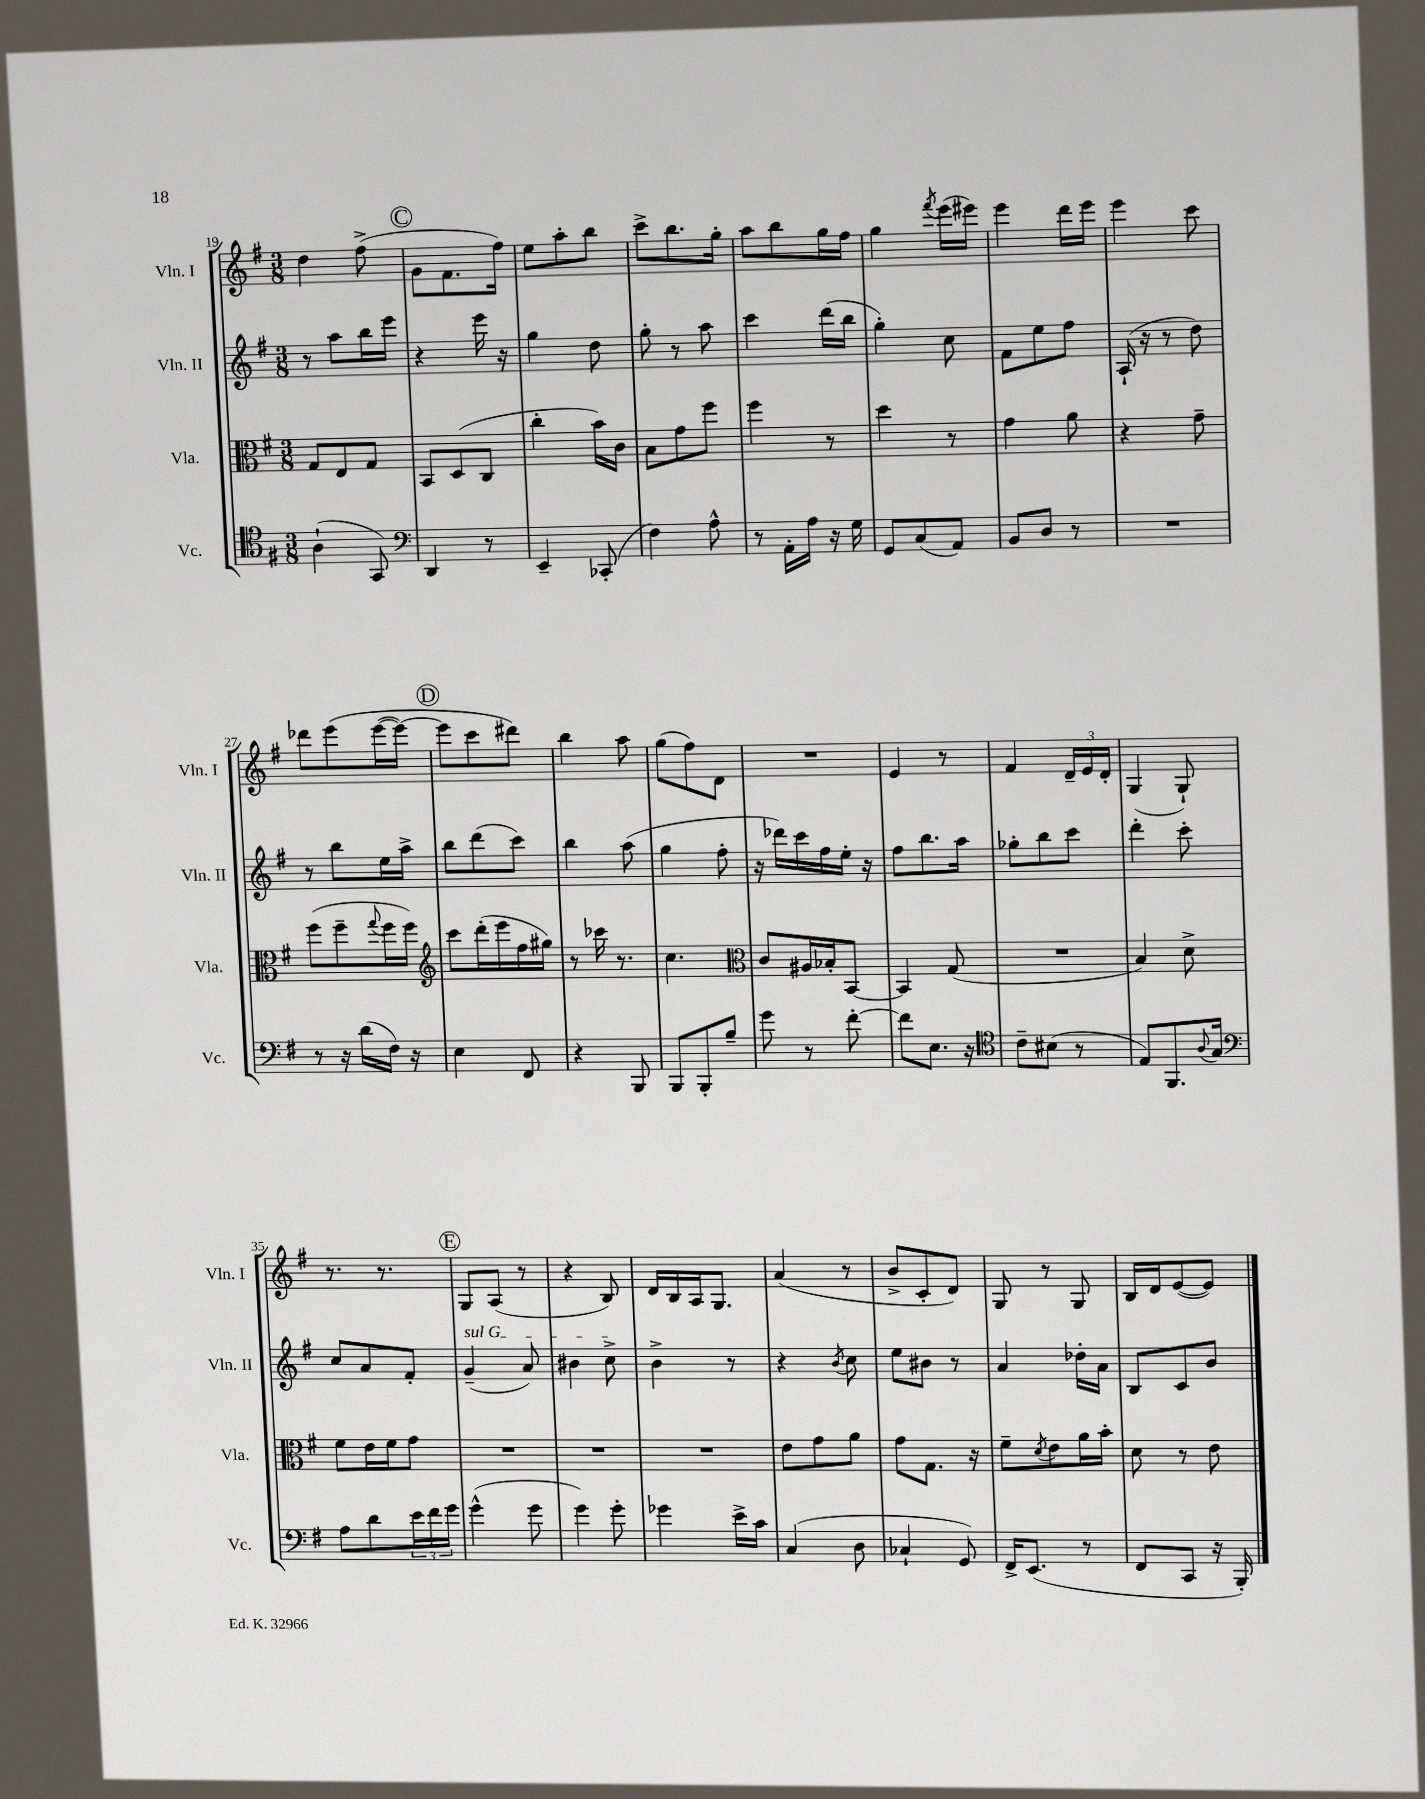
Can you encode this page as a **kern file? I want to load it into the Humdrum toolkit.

**kern	**kern	**kern	**kern
*staff4	*staff3	*staff2	*staff1
*clefC4	*clefC3	*clefG2	*clefG2
*k[f#]	*k[f#]	*k[f#]	*k[f#]
*M3/8	*M3/8	*M3/8	*M3/8
(4A`	8G	8r	4dd
.	8E	8aa	.
8GG)	8G	16bb	(8ff#^
.	.	16eee	.
=	=	=	=
*clefF4	*	*	*
4DD	8BB	4r	8g
.	(8D	.	8.f#
8r	8C	16eee	.
.	.	16r	16ff#)
=	=	=	=
4EE~	4cc'	4gg	8ee
.	.	.	8aa'
(8CC-'	16b)	8dd	8bb
.	16c	.	.
=	=	=	=
4F#)	8B	8gg'	8ccc^
.	8g	8r	8.bb
8A^^	8ff#	8aa	.
.	.	.	16gg'
=	=	=	=
8r	4ff#	4ccc	8aa
16AA'	.	.	8bb
16A	.	.	.
16r	8r	(16ddd	16gg
16G	.	16bb	16ff#
=	=	=	=
8GG	4dd	4gg')	4gg
(8C	.	.	.
.	.	.	8qfff#
8AA)	8r	8cc	(16eee
.	.	.	16eee#)
=	=	=	=
8BB	4g	8f#	4eee
8D	.	8ee	.
8r	8a	8ff#	16ddd
.	.	.	16eee
=	=	=	=
4.r	4r	(16A`	4eee
.	.	16r	.
.	.	8r	.
.	8g~	8dd)	8ccc
=	=	=	=
8r	(8ff#	8r	8ddd-
16r	8ff#~	8bb	&(8eee
(16d	.	.	.
.	8qqgg	.	.
16F#)	16ff#	16ee	([16eee
16r	16ff#)	16aa^	16eee_)
=	=	=	=
*	*clefG2	*	*
4E	8ccc	8bb	8eee]
.	(16ddd'	(8ddd	8ccc
.	16eee	.	.
8FF#	16ff#	8ccc)	8ddd#&)
.	16gg#)	.	.
=	=	=	=
4r	8r	4bb	4bb
.	16ccc-	.	.
.	8.r	.	.
8BBB	.	(8aa	8aa
=	=	=	=
8BBB	4.cc	4gg	(8gg
8BBB'	.	.	8ff#)
8B~	.	8ff#'	8d
=	=	=	=
*	*clefC3	*	*
8g	8c	16r	4.r
.	.	16ddd-)	.
8r	16A#	16ccc	.
.	16B-'	16ff#	.
[8f#'	[8BB	16ee'	.
.	.	16r	.
=	=	=	=
8f#]	4BB]	8ff#	4e
8.E	.	8.bb	.
.	(8G	.	8r
16r	.	16aa	.
=	=	=	=
*clefC4	*	*	*
8c~	4.r	8gg-'	4f#
(8B#	.	8bb	.
8r	.	8ccc	24d~
.	.	.	24e
.	.	.	24d'
=	=	=	=
8E)	4B)	4ddd'	(4G
8.FF#	.	.	.
.	8d^	8ccc'	8G`)
8qqA	.	.	.
16G	.	.	.
=	=	=	=
*clefF4	*	*	*
8A	8f#	8cc	8.r
8d	16e	8a	.
.	16f#	.	8.r
24e	8g	8f#'	.
24f#	.	.	.
24g	.	.	.
=	=	=	=
(4g^^	4.r	(4g~	8G
.	.	.	(8A
8g	.	8a)	8r
=	=	=	=
4g)	4.r	4b#	4r
8g'	.	8cc^	8B)
=	=	=	=
4g-	4.r	4b^	16d
.	.	.	16B
.	.	.	16A
.	.	.	8.G
16e^	.	8r	.
16c	.	.	.
=	=	=	=
(4C	8e	4r	(4a
.	8g	.	.
.	.	8qb	.
8D	8a	8cc	8r
=	=	=	=
4C-`	8g	8ee	8b^
.	8.G	8b#	8c'
8GG)	.	8r	8d)
.	16r	.	.
=	=	=	=
16FF#^	8f#~	4a	8G
(8.EE	.	.	.
.	8qd	.	.
.	8e	.	8r
8r	16a	16dd-'	8G
.	16b'	16a	.
=	=	=	=
8FF#	8d	8B	16B
.	.	.	16d
8CC	8r	8c	([8e
16r	8e	8b	8e])
16BBB')	.	.	.
==	==	==	==
*-	*-	*-	*-
